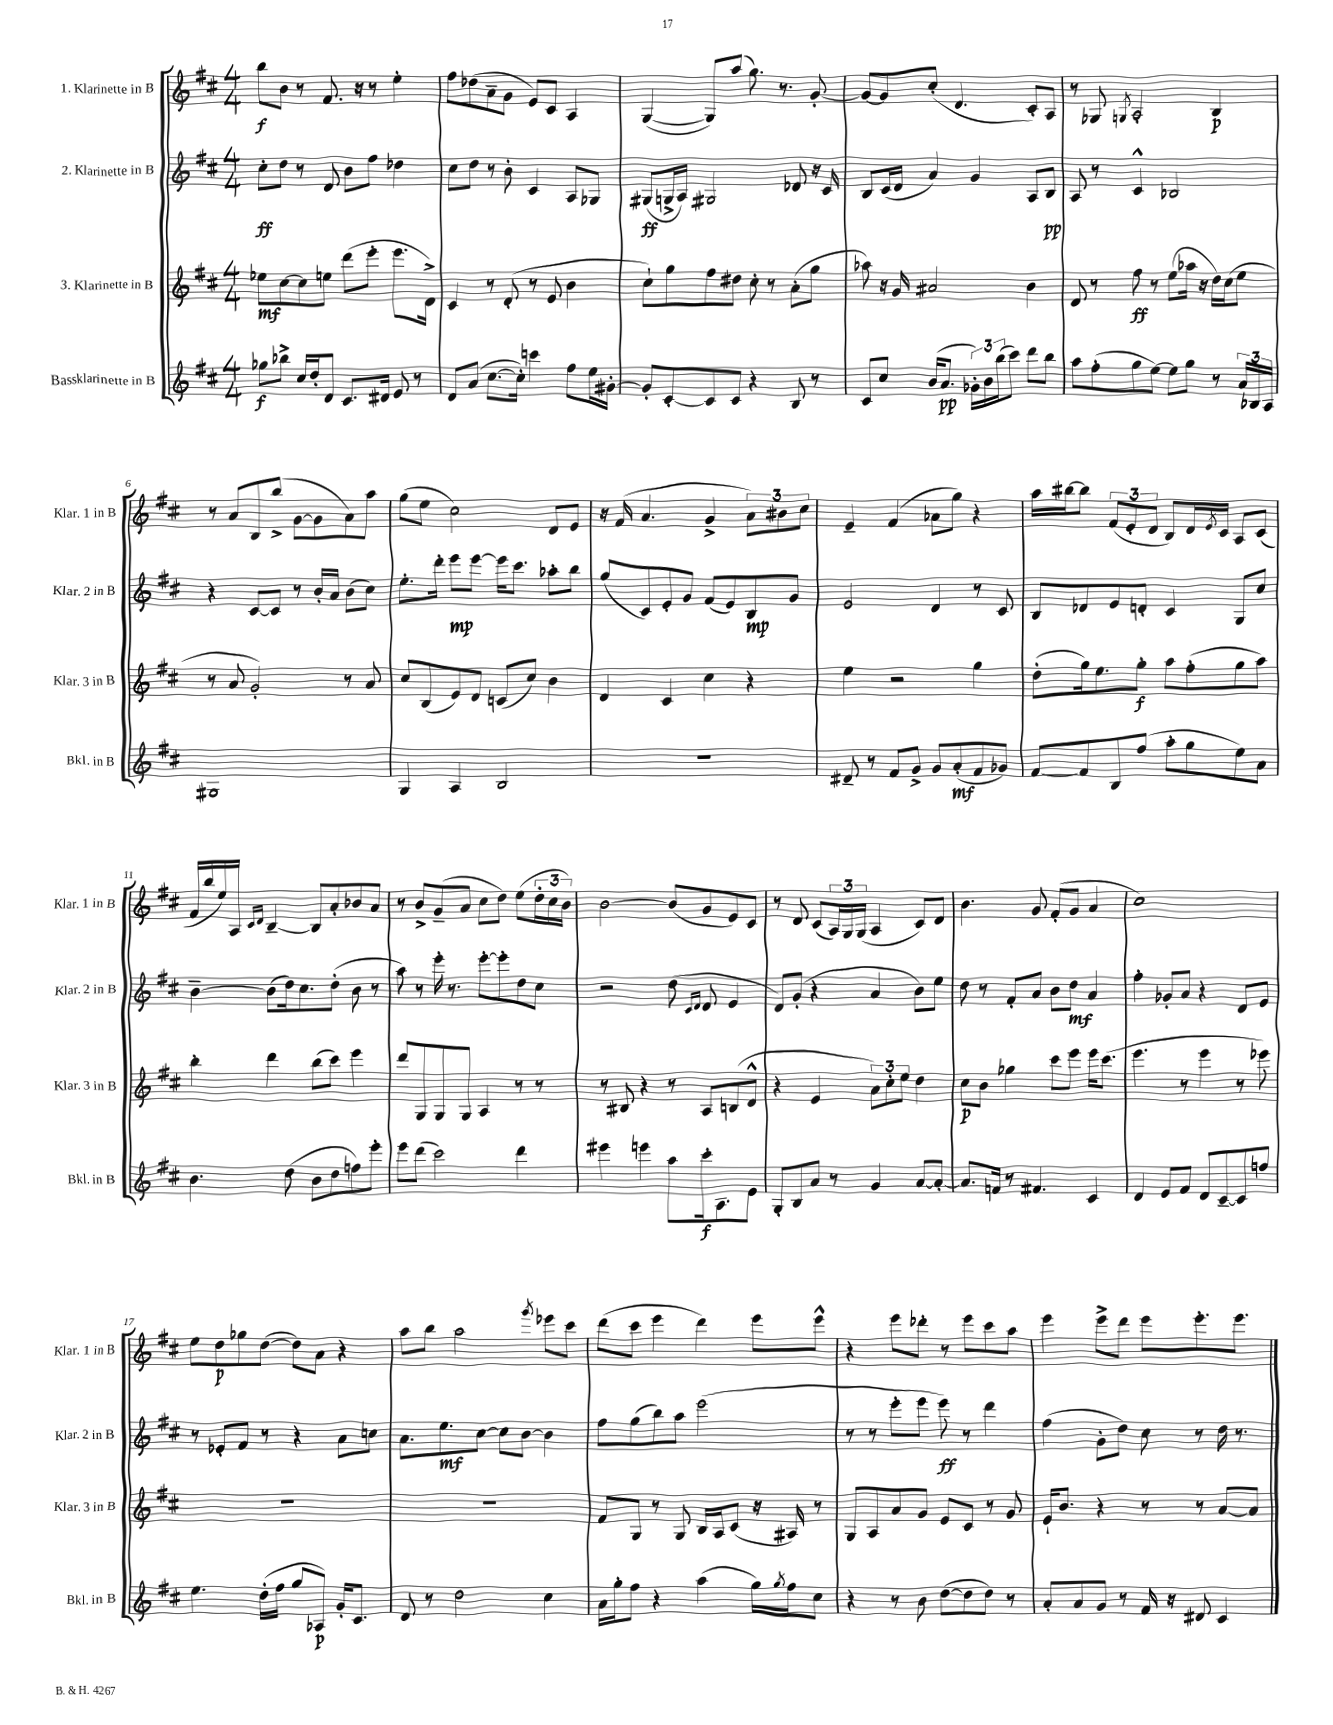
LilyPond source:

<<
\new StaffGroup <<
\new Staff = "s0" \with { instrumentName = "1. Klarinette in B" shortInstrumentName = "Klar. 1 in B" } {
    \clef treble \key d \major \numericTimeSignature \time 4/4
    b''8\f b'8 r8 fis'8. r16 r8 e''4-. |
    fis''8 des''8( a'8-- g'8 e'8) cis'8 a4 |
    g4~( g8) a''8( g''8.) r8. g'8~-. |
    g'8~ g'8 cis''8-.( d'4. cis'8-.) a8 |
    r8 ges8 \acciaccatura { g8 } a2-. b4\p |
    r8 a'8 b8 b''8->( g'8~ g'8 a'8) a''8 |
    g''8( e''8 cis''2) d'8 e'8 |
    r16 fis'16( a'4. g'4-> \tuplet 3/2 { a'8) bis'8 cis''8 } |
    e'4-- fis'4( aes'8 g''8) r4 |
    a''16 bis''16~ bis''8 \tuplet 3/2 { fis'8( e'8-. d'8 } b8) d'16 \acciaccatura { e'8 } cis'16 a8 cis'8( |
    fis'16 b''16 e''16) a16 \grace { cis'16 d'16 } b4~-- b8 a'8-. bes'8 a'8 |
    r8 b'8-> g'8--( a'8 cis''8 d''8) e''8( \tuplet 3/2 { d''16-. cis''16 b'16) } |
    b'2~ b'8( g'8 e'8) cis'8 |
    r8 d'8 cis'8( \tuplet 3/2 { a16) g16 g16( } a4 cis'8) d'8 |
    b'4. g'8 fis'8-.( g'8 a'4 |
    cis''1) |
    e''8 d''8\p ges''8 d''8~( d''8) a'8 r4 |
    a''8 b''8 a''2 \acciaccatura { g'''8 } ees'''8 cis'''8 |
    d'''8( cis'''8 e'''4 d'''4) e'''8 e'''8-^ |
    r4 e'''8 des'''8-. r8 e'''8 cis'''8 a''8 |
    e'''4 e'''8-> d'''8 e'''8 e'''8.-. e'''8. \bar "|." |
}
\new Staff = "s1" \with { instrumentName = "2. Klarinette in B" shortInstrumentName = "Klar. 2 in B" } {
    \clef treble \key d \major \numericTimeSignature \time 4/4
    cis''8-.\ff d''8 r8 d'8 b'8 fis''8 des''4 |
    cis''8 d''8 r8 b'8-. cis'4 a8 ges8 |
    gis8\ff( g16-> a16) gis2 des'8 r16 cis'16 |
    b8 cis'16( d'16 a'4) g'4 a8 b8\pp |
    a8 r8 cis'4-^ bes2 |
    r4 cis'8~ cis'8 r8 b'16-. a'16 b'8( cis''8) |
    e''8.-. d'''16-. e'''8\mp e'''8~ e'''16 cis'''8. aes''8-. b''8 |
    g''8( cis'8) e'8-. g'8 fis'8( e'8) b8\mp g'8 |
    e'2 d'4 r8 cis'8 |
    b8 des'8 e'8 d'8-. cis'4 g8 cis''8 |
    b'4~-- b'8( d''16) cis''8. d''8-.( b'8 r8 |
    a''8) r8 e'''16-. r8. e'''8~-. e'''8-. d''8 cis''8 |
    r2 d''8( \grace { cis'16 d'16 } d'8 e'4 |
    d'8) g'8-.( r4 a'4 b'8) e''8 |
    d''8 r8 fis'8-. a'8 b'8 d''8\mf a'4 |
    fis''4-. ges'8-. a'8 r4 d'8 e'8 |
    r8 ees'8-. fis'8 r8 r4 a'8 c''8 |
    a'8. e''8.\mf cis''8~ cis''8 b'8~ b'4 |
    fis''8 g''8( b''8) a''8 e'''2( |
    r8 r8 e'''8-. e'''8 e'''8\ff) r8 d'''4 |
    fis''4( g'8-. d''8) cis''8 r8 d''16 r8. \bar "|." |
}
\new Staff = "s2" \with { instrumentName = "3. Klarinette in B" shortInstrumentName = "Klar. 3 in B" } {
    \clef treble \key d \major \numericTimeSignature \time 4/4
    ees''8\mf cis''8~ cis''8 e''8 d'''8( e'''8-. e'''8. d'16->) |
    cis'4 r8 d'8-.( r8 e'8 b'4 |
    cis''8-!) g''8 fis''8 dis''8 cis''8-. r8 a'8-.( g''8 |
    aes''8) r16 g'16 ais'2 b'4 |
    d'8 r8 fis''8\ff r8 e''8( aes''16 r16 d''16) cis''16( e''8 |
    r8 a'8 g'2-.) r8 a'8 |
    cis''8 b8( e'8) d'8 c'8( cis''8) b'4 |
    d'4 cis'4 cis''4 r4 |
    e''4 r2 g''4 |
    d''8-.( g''16) e''8. g''8-.\f a''8 fis''8-.( g''8 a''8) |
    b''4-. d'''4 b''8( cis'''8) e'''4 |
    d'''8 g8 g8 g8 a4 r8 r8 |
    r8 bis8 r4 r8 a8 b8( d'8-^ |
    r4 e'4 \tuplet 3/2 { a'8) cis''8-. e''8 } d''4 |
    cis''8\p b'8 ges''4 cis'''8 e'''8 e'''16 cis'''8.( |
    e'''4. r8 e'''4 r8 ees'''8) |
    R1 |
    R1 |
    fis'8 g8 r8 g8 b16 a16 cis'8( r16 ais16) r8 |
    g8 a8 a'8 g'8 e'8 cis'8 r8 g'8 |
    e'16-! b'8. r4 r8 r8 a'8~ a'8 \bar "|." |
}
\new Staff = "s3" \with { instrumentName = "Bassklarinette in B" shortInstrumentName = "Bkl. in B" } {
    \clef treble \key d \major \numericTimeSignature \time 4/4
    ges''8\f bes''8-> cis''16 d''16-. d'8 cis'8. dis'16 e'8 r8 |
    d'8 a'8( cis''8.~ cis''16-.) c'''4 fis''8 e''16 gis'16~-. |
    gis'8-. cis'8~-. cis'8 cis'8 r4 b8 r8 |
    cis'8 cis''8 b'16( a'8.\pp \tuplet 3/2 { ges'16-.) b'16 b''16( } cis'''8) d'''8 b''8 |
    a''8 fis''8-.( g''8 e''8~) e''8 g''8 r8 \tuplet 3/2 { a'16 bes16 a16 } |
    gis1 |
    g4 a4 b2 |
    R1 |
    dis'8-- r8 fis'8 g'8-> g'8 a'8-.\mf( fis'8 ges'8) |
    fis'8~ fis'8 b8 fis''8( a''8-. g''8 e''8) a'8 |
    b'4. d''8( b'8 d''8 f''8) e'''8-. |
    e'''8 d'''8( cis'''2) d'''4 |
    eis'''4 e'''4 a''8 cis'''16-.\f a8. e'8 |
    g8-. b8 a'8 r8 g'4 a'8~ a'8~-. |
    a'8. f'16 r8 fis'4. cis'4 |
    d'4 e'8 fis'8 d'8 cis'8~-- cis'8 f''8 |
    e''4. d''16-.( fis''16 g''8 aes8\p) g'16-. cis'8. |
    d'8 r8 d''2 cis''4 |
    a'16 g''16-. fis''8 r4 a''4( g''16) \acciaccatura { g''8 } fis''16 cis''8 |
    r4 r8 b'8 d''8~( d''8 d''8) r8 |
    a'8-. a'8 g'8 r8 fis'16 r16 dis'8 cis'4 \bar "|." |
}
>>
>>
